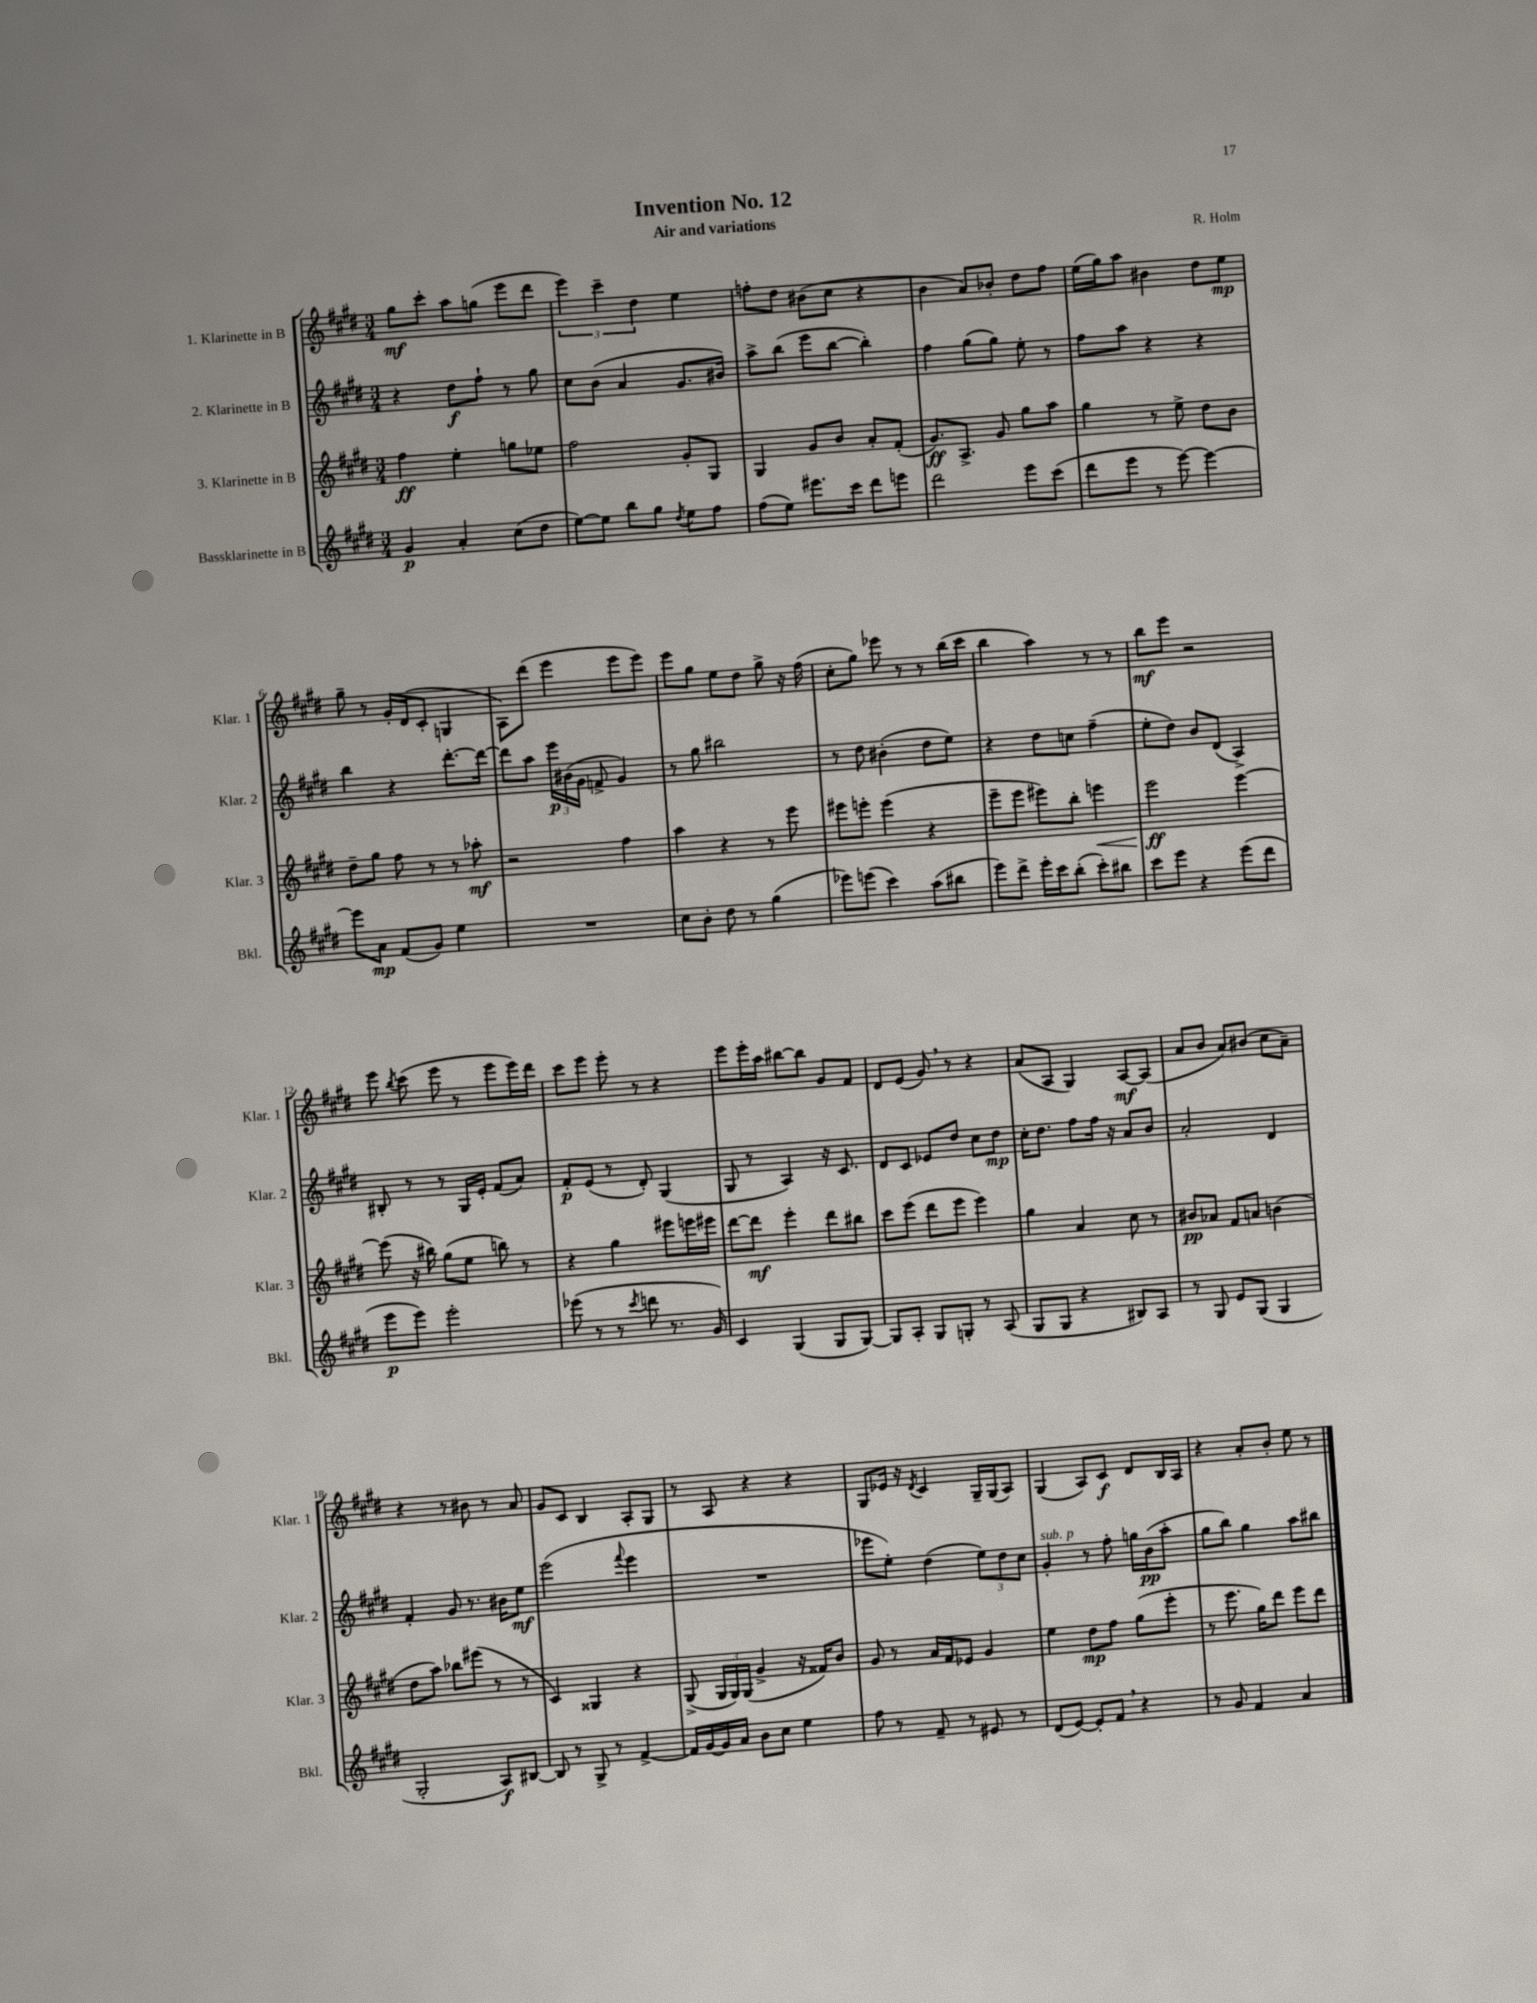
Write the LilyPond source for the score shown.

\header { title = "Invention No. 12" composer = "R. Holm" subtitle = "Air and variations" }
<<
\new StaffGroup <<
\new Staff = "s0" \with { instrumentName = "1. Klarinette in B" shortInstrumentName = "Klar. 1" } {
    \clef treble \key e \major \numericTimeSignature \time 3/4
    \autoBeamOff gis''8[\mf cis'''8]-. a''8[ g''8]( e'''8[ dis'''8] |
    \tuplet 3/2 { e'''4) cis'''4-- dis''4 } e''4 |
    f''8[-. dis''8] bis'8[( cis''8] r4 |
    b'4 a'8[) bes'8]-. dis''8[ fis''8] |
    e''16[( gis''16) a''8] bis'4 dis''8[ e''8]\mp |
    gis''8-- r8 gis'16[-. dis'16( cis'8]-. g4 |
    a8[) dis'''8]( e'''4 e'''8[ e'''8]) |
    e'''8[ gis''8] e''8[ dis''8] gis''8-> r16 fis''16( |
    cis''8[-. gis''8]) ees'''8 r8 r8 b''16[( cis'''16] |
    b''4 a''4) r8 r8 |
    b''8[\mf e'''8] r2 |
    e'''8 \acciaccatura { b''8 } cis'''8( e'''8 r8 e'''8[ e'''16) dis'''16] |
    cis'''8[ e'''8] e'''8-. r8 r4 |
    e'''8[ e'''16-. a''16] bis''8[~ bis''8] gis'8[ fis'8] |
    dis'8[ e'8]( gis'8) \breathe r8 r4 |
    a'8[( a8] gis4) a8[~\mf a8]( |
    a'8[ b'8] a'8[) bis'8]( cis''8[ a'8]--) |
    r4 r8 bis'8 r8 a'8 |
    gis'8[ cis'8] b4 a8[-. gis8] |
    r8 a8 r4 r4 |
    gis8[ ees'16] r16 \acciaccatura { dis'8 } cis'4 gis16[-- gis16( a8]) |
    gis4( a8[) cis'8]\f dis'8[ b16 a16] |
    r4 a'8[-. b'8]-. e''8 r8 \bar "|." |
}
\new Staff = "s1" \with { instrumentName = "2. Klarinette in B" shortInstrumentName = "Klar. 2" } {
    \clef treble \key e \major \numericTimeSignature \time 3/4
    \autoBeamOff r4 dis''8[\f fis''8]-! r8 gis''8 |
    cis''8[ b'8]( a'4 gis'8.[ bis'16]) |
    a''8[-> b''8]( e'''8[ b''8]~ b''4-.) |
    fis''4 gis''8[( gis''8]) e''8-. r8 |
    fis''8[ a''8] r4 r4 |
    b''4 r4 dis'''8.[~-. dis'''16]~ |
    dis'''8[ a''8] \tuplet 3/2 { e'''16[\p bis'16( gis'16] } f'8-> gis'4) |
    r8 gis''8 bis''2 |
    r8 dis''8 bis'4-.( dis''8[ e''8]) |
    r4 dis''8[ c''8] fis''4--( |
    e''8[-. dis''8]) b'8[ dis'8]( a4->) |
    bis8-. r8 r8 gis16[ e'16]-. fis'8[( a'8]) |
    fis'8[-.\p e'8]( r8 dis'8-.) gis4( |
    gis8 r8 a4) r16 cis'8. |
    dis'8[ cis'8] ees'8[ dis''8] cis''8[ dis''8]\mp |
    cis''16[-. dis''8.] fis''8[ fis''16] r16 a'8[ b'8] |
    a'2-. dis'4 |
    fis'4-. gis'8 r8. bis'16[ e''8]\mf |
    e'''2( \appoggiatura { fis'''8 } e'''4 |
    R2. |
    ees'''8[ e''8]-.) dis''4( \tuplet 3/2 { e''8[) dis''8 cis''8] } |
    gis'4-.^\markup { \italic "sub. p" } r8 fis''8-. g''16[ b'16\pp( a''8]-. |
    gis''8[ b''8]) gis''4 a''8[ bis''8] \bar "|." |
}
\new Staff = "s2" \with { instrumentName = "3. Klarinette in B" shortInstrumentName = "Klar. 3" } {
    \clef treble \key e \major \numericTimeSignature \time 3/4
    \autoBeamOff fis''4\ff e''4-. g''8[ ees''8] |
    fis''2 gis'8[-. gis8] |
    gis4 gis'8[ b'8] a'8[-. fis'8]-.( |
    gis'8.[\ff) a8.]-> gis'8 gis''8[ a''8] |
    gis''4 r8 e''8-> dis''8[ b'8] |
    dis''8[-- gis''8] fis''8 r8 r8 aes''8-.\mf |
    r2 fis''4 |
    a''4 r4 r8 e'''8 |
    eis'''8[ e'''8]-. e'''4( r4 |
    e'''8[-- e'''8] eis'''8[) b''8]-. e'''4\< |
    e'''2\ff\! e'''4~ |
    e'''8( r16 bis''16) gis''8[( e''8] b''8) r8 |
    r4 gis''4 eis'''8[ e'''16 eis'''16] |
    dis'''8[~ dis'''8]\mf e'''4-. dis'''8[ bis''8] |
    cis'''8[ e'''8]( dis'''8[ e'''8] e'''4) |
    gis''4 a'4 cis''8 r8 |
    bis'8[\pp aes'8] fis'8[ a'8] b'4( |
    dis''8[ a''8]) bes''8[ eis'''8]( r8 r8 |
    cis'4) gisis4 r4 |
    gis8->( \tuplet 3/2 { gis16[ gis16) gis16]( } gis'4-> r16 fisis'16[) b'8] |
    gis'8 r8 a'16[ fis'16 ees'8] gis'4 |
    e''4 dis''8[\mp fis''8] gis''8[( e'''8]-. |
    r8 e'''8. gis''16[) dis'''8] e'''8[ dis'''8] \bar "|." |
}
\new Staff = "s3" \with { instrumentName = "Bassklarinette in B" shortInstrumentName = "Bkl." } {
    \clef treble \key e \major \numericTimeSignature \time 3/4
    \autoBeamOff gis'4\p a'4-. cis''8[( dis''8] |
    e''8[~) e''8] b''8[ gis''8] \acciaccatura { dis''8 } e''8[ fis''8] |
    fis''8[( e''8]) eis'''8.[ cis'''16] dis'''8[ e'''8] |
    dis'''2 e'''8[ cis'''8]( |
    dis'''8[ e'''8] r8 e'''8~) e'''4~ |
    e'''8[ a'8]\mp fis'8[( gis'8]) e''4 |
    R2. |
    cis''8[ b'8]-. dis''8 r8 gis''4( |
    ees'''8[) e'''8]( cis'''4) a''8[( bis''8] |
    e'''8[) dis'''8]-> e'''16[-. cis'''16 b''8]-.( cis'''8[-.) bis''8] |
    cis'''8[ e'''8] r4 e'''8[( dis'''8] |
    e'''8[\p e'''8]) e'''2-. |
    ees'''8( r8 r8 \acciaccatura { cis'''8 } d'''8 r8. gis'16) |
    cis'4 gis4( gis8[ gis8]~) |
    gis8[ a8]-. gis8[ g8]-. r8 a8( |
    gis8[ gis8] r4 bis8[) a8] |
    r8 gis8 e'8[ gis8]( gis4 |
    gis2-. a8[\f) bis8]~ |
    bis8 r8 gis8-> r8 fis'4~-> |
    fis'16[ gis'16~ gis'16 a'16] b'8[ cis''8] e''4 |
    fis''8 r8 fis'8-- r8 eis'8 r8 |
    dis'8[( e'8]~) e'8[-. fis'8] \breathe r4 |
    r8 gis'8 fis'4 a'4 \bar "|." |
}
>>
>>
